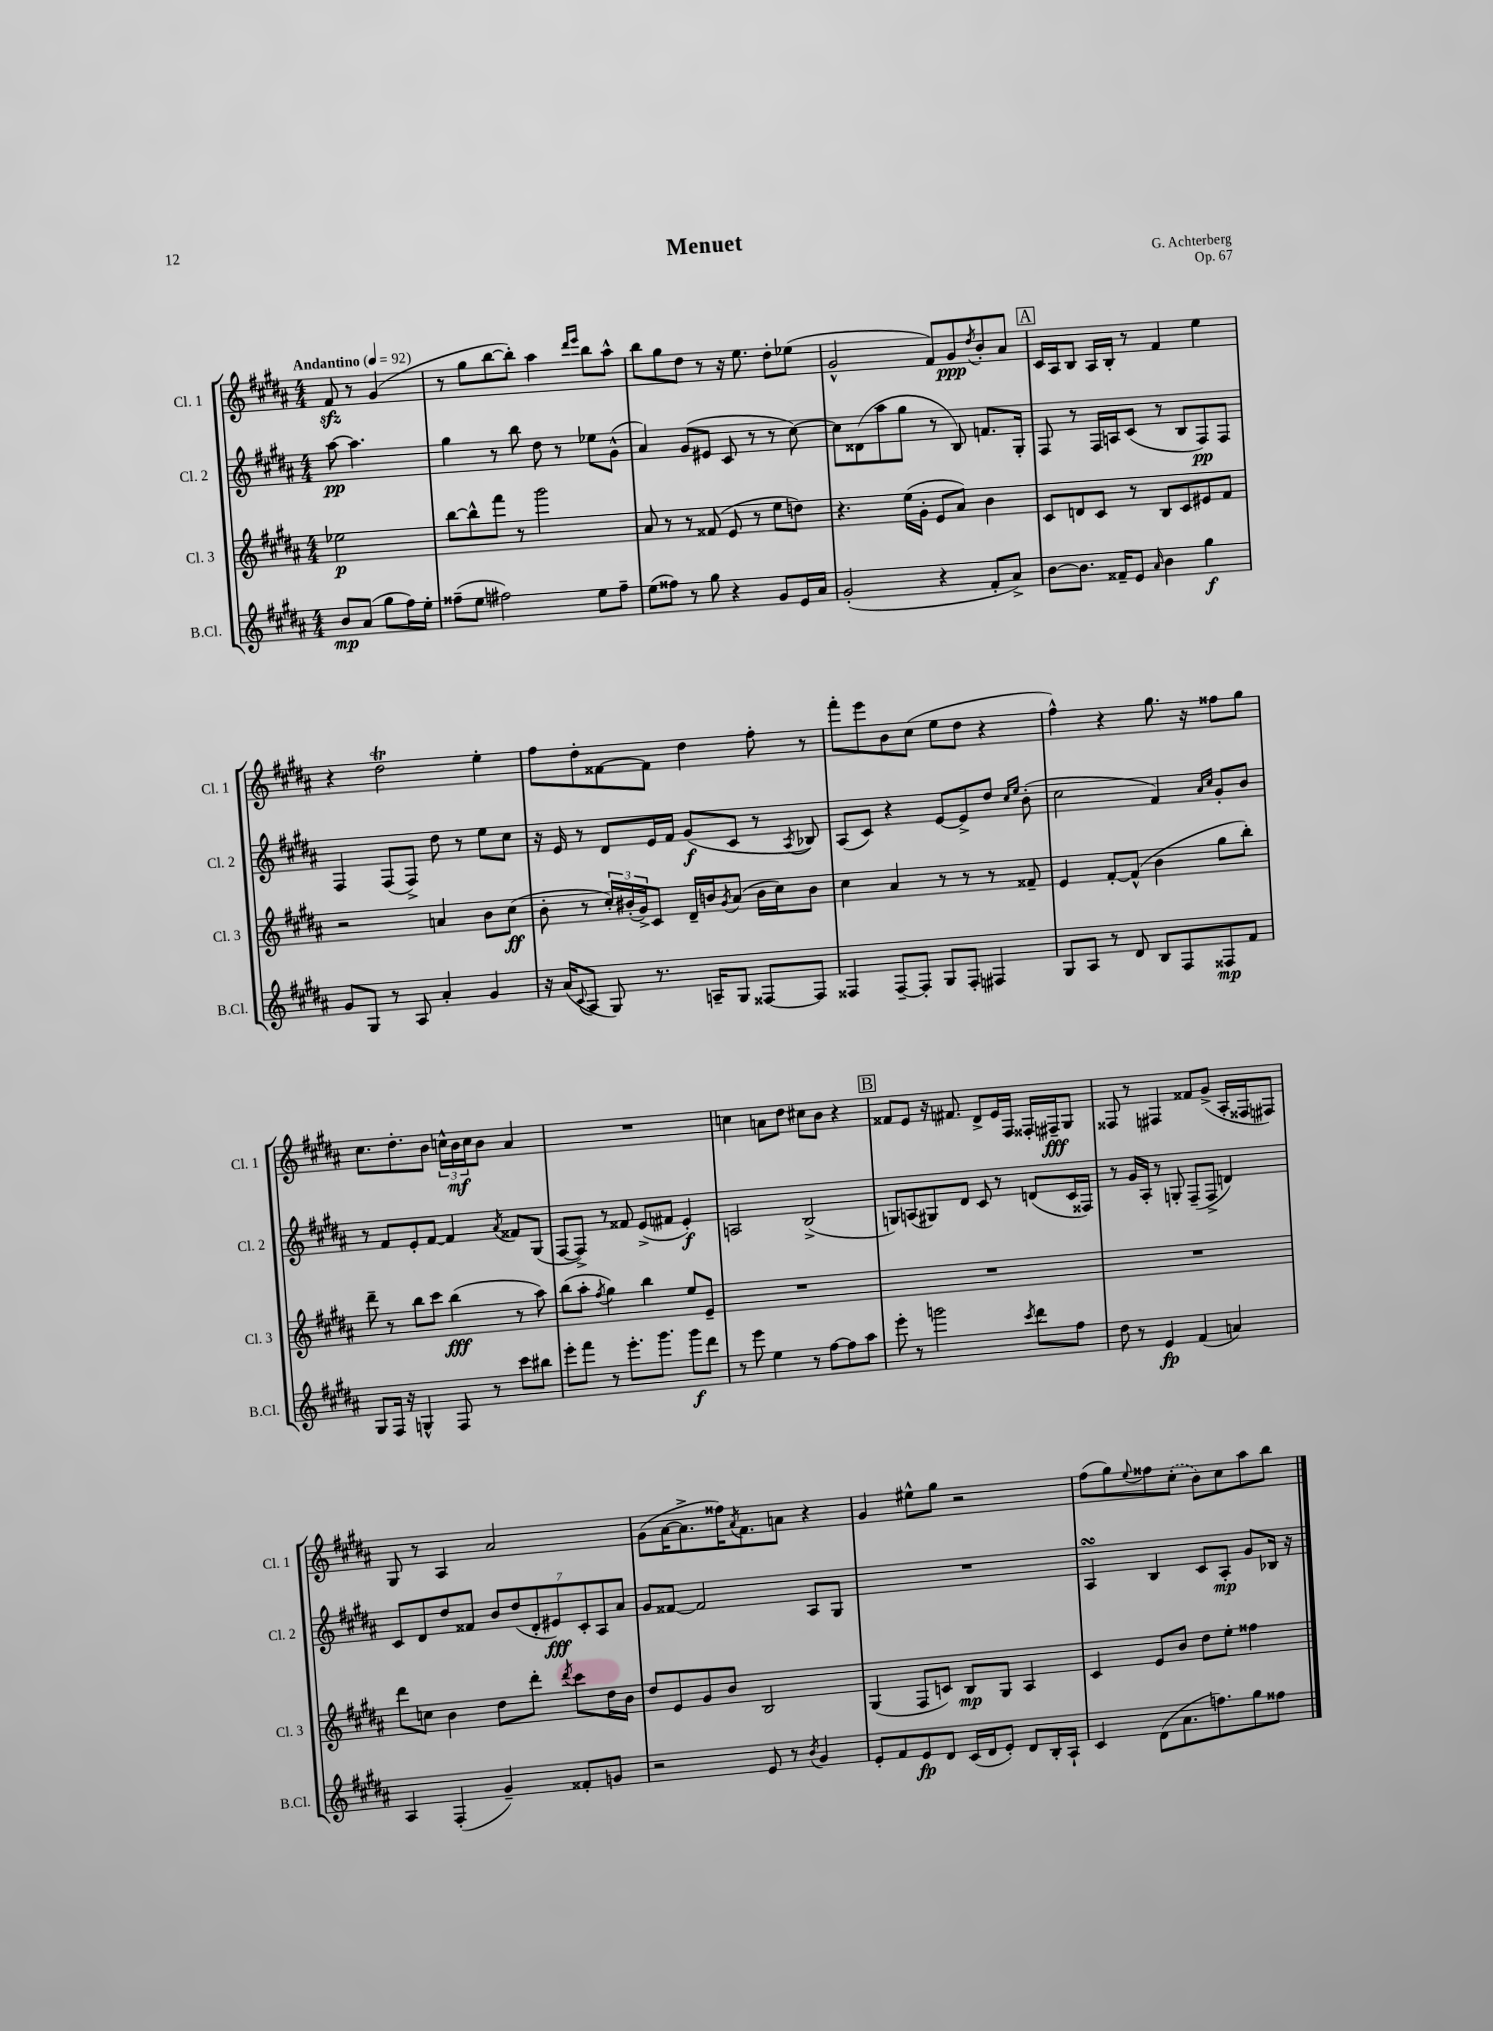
\header { title = "Menuet" composer = "G. Achterberg" opus = "Op. 67" }
<<
\new StaffGroup <<
\new Staff = "s0" \with { instrumentName = "Cl. 1" shortInstrumentName = "Cl. 1" } {
    \clef treble \key b \major \numericTimeSignature \time 4/4 \partial 2 \tempo "Andantino" 4 = 92
    fis'8\sfz r8 gis'4( |
    r8 gis''8 b''8~ b''8-.) ais''4 \grace { dis'''16 e'''16 } b''8 ais''8-^ |
    b''8 gis''8 dis''8 r8 r16 e''8. dis''8-. ees''8( |
    gis'2-^ fis'8) gis'8\ppp \acciaccatura { dis''8 } b'8-. ais'8 |
    \mark \markup { \box "A" } cis'16 ais16 b8 ais16 b16-. r8 fis'4 e''4 |
    r4 dis''2\trill e''4-. |
    fis''8 dis''8-. fisis'8~ fisis'8 dis''4 fis''8-. r8 |
    fis'''8-. e'''8 b'8 cis''8( e''8 dis''8 r4 |
    fis''4-^) r4 gis''8. r16 fisis''8 gis''8 |
    cis''8. dis''8.-. b'8 \tuplet 3/2 { c''16-^ b'16\mf c''16 } b'8 ais'4 |
    R1 |
    c''4 a'8 dis''8 cis''8 b'8 r4 |
    \mark \markup { \box "B" } fisis'8 e'8 r16 fis'8. dis'8-> e'16 fis16 fisis16-. fis16--\fff gis8 |
    fisis8 r8 fis4 fisis'8 gis'8->( ais16-. fisis16 fis8) |
    gis8 r8 ais4 ais'2 |
    gis'8( ais'16~ ais'8.-> fisis''16) \acciaccatura { ais'8 } fis'8. a'8 r4 |
    gis'4 eis''8-^ gis''8 r2 |
    fis''8( gis''8) \appoggiatura { e''8 } fisis''8 \once \slurDashed cis''8-.( b'8) cis''8 ais''8 b''8 \bar "|." |
}
\new Staff = "s1" \with { instrumentName = "Cl. 2" shortInstrumentName = "Cl. 2" } {
    \clef treble \key b \major \numericTimeSignature \time 4/4 \partial 2
    ais''8~\pp ais''4. |
    gis''4 r8 b''8 dis''8 r8 ees''8 gis'8-^( |
    ais'4) gis'8( eis'8 cis'8 r8 r8 cis''8~) |
    cis''8 disis'8( ais''8 gis''8 r8 b8) f'8. gis16-. |
    \mark \markup { \box "A" } fis8 r8 fis16 a16 cis'8( r8 b8 fis8\pp) fis8 |
    fis4 fis8( fis8->) dis''8 r8 e''8 cis''8 |
    r16 e'16 r8 dis'8 e'16 fis'16 gis'8\f( cis'8 r8 \acciaccatura { ais8 } bes8) |
    ais8( cis'8) r4 e'8~ e'8-> dis''8 \grace { cis''16 e''16 } b'8-.( |
    cis''2 fis'4) \grace { ais'16 cis''16 } gis'8-. b'8 |
    r8 fis'8 e'8-. fis'8~ fis'4 \acciaccatura { ais'8 } fisis'8 gis8( |
    fis8~ fis8->) r8 fisis'8 e'8->( fis'8 e'4-.\f) |
    a2 b2->( |
    \mark \markup { \box "B" } g8) a8( gis8) dis'8 cis'8 r8 d'8( cis'16 fisis16) |
    r8 gis'16 ais16-. r8 g8-. fis8--( fis8-> d'4) |
    cis'8 dis'8 dis''8 fisis'8 \tuplet 7/4 { b'8 dis''8( dis'8-. eis'8\fff) cis'8-. ais8 ais'8 } |
    gis'8 fisis'8~ fisis'2 ais8 gis8 |
    R1 |
    ais4\turn b4 cis'8 ais8-.\mp gis'8 bes16 r16 \bar "|." |
}
\new Staff = "s2" \with { instrumentName = "Cl. 3" shortInstrumentName = "Cl. 3" } {
    \clef treble \key b \major \numericTimeSignature \time 4/4 \partial 2
    ees''2\p |
    b''8~ b''8-^ fis'''8 r8 gis'''2 |
    ais'8 r8 r8 fisis'8( e'8 r8 e''8 d''8) |
    r4. e''16( gis'16-. e'8 ais'8) b'4 |
    \mark \markup { \box "A" } cis'8 d'8 cis'8 r8 b8 cis'8 eis'8 fis'8 |
    r2 a'4 b'8 cis''8\ff( |
    b'8-. r8 \tuplet 3/2 { cis''16-.) bis'16-.( gis'16->) } cis'8 dis'16-- b'16 \acciaccatura { gis'8 } ais'8( b'16 cis''16) b'8 |
    cis''4 ais'4 r8 r8 r8 fisis'8-- |
    e'4 fis'8~-. fis'8-^( b'4 gis''8 b''8-.) |
    dis'''8-- r8 b''8 cis'''8 b''4\fff( r8 ais''8) |
    b''8( ais''8-. \acciaccatura { fis''8 } gis''4) b''4 e''8 e'8-- |
    R1 |
    \mark \markup { \box "B" } R1 |
    R1 |
    dis'''8 c''8 b'4 dis''8 dis'''8-. \acciaccatura { dis'''8 } cis'''8 dis''16 b'16 |
    dis''8 e'8 gis'8 b'8 b2 |
    gis4( fis8 c'8) b8\mp gis8 ais4 |
    cis'4 e'8 b'8 dis''8 e''8-. fisis''4 \bar "|." |
}
\new Staff = "s3" \with { instrumentName = "B.Cl." shortInstrumentName = "B.Cl." } {
    \clef treble \key b \major \numericTimeSignature \time 4/4 \partial 2
    b'8\mp ais'8( gis''8 fis''16) e''16-. |
    fisis''8--( e''8 fis''2) e''8 fis''8-- |
    e''8( fisis''8) r8 gis''8 r4 gis'8 e'16 ais'16 |
    gis'2-.( r4 fis'8-. ais'8->) |
    \mark \markup { \box "A" } b'8~ b'8. fisis'16-- e'8 \grace { ais'16 } b'4 gis''4\f |
    gis'8 gis8 r8 ais8 ais'4-. gis'4 |
    r16 ais'16( \appoggiatura { cis'8 } ais8 gis8) r8. a16-- gis8 fisis8~ fisis8 |
    fisis4 fisis8~-- fisis8-. gis8 fisis8-. fis4 |
    gis8 ais8 r8 dis'8 b8 fis8 fisis8\mp fis'8 |
    gis8 fis16 r16 g4-^ fis8 r8 cis'''8 bis''8 |
    e'''8-. fis'''8 r8 e'''8.-. gis'''8. gis'''8\f dis'''8 |
    r8 e'''8 e''4 r8 fis''8~ fis''8 ais''8 |
    \mark \markup { \box "B" } e'''8-. r8 g'''2 \acciaccatura { cis'''8 } dis'''8 fis''8 |
    dis''8 r8 e'4\fp fis'4( a'4) |
    ais4 fis4-.( gis'4--) fisis'8-. g'8 |
    r2 e'8 r8 \acciaccatura { b'8 } gis'4 |
    e'8-. fis'8 e'8\fp dis'8 cis'16( dis'16 e'8-.) dis'8 b16-. ais16-! |
    cis'4 dis'8( ais'8. f''8.) gis''8 fisis''8 \bar "|." |
}
>>
>>
\layout { \context { \Score \remove "Bar_number_engraver" } }
